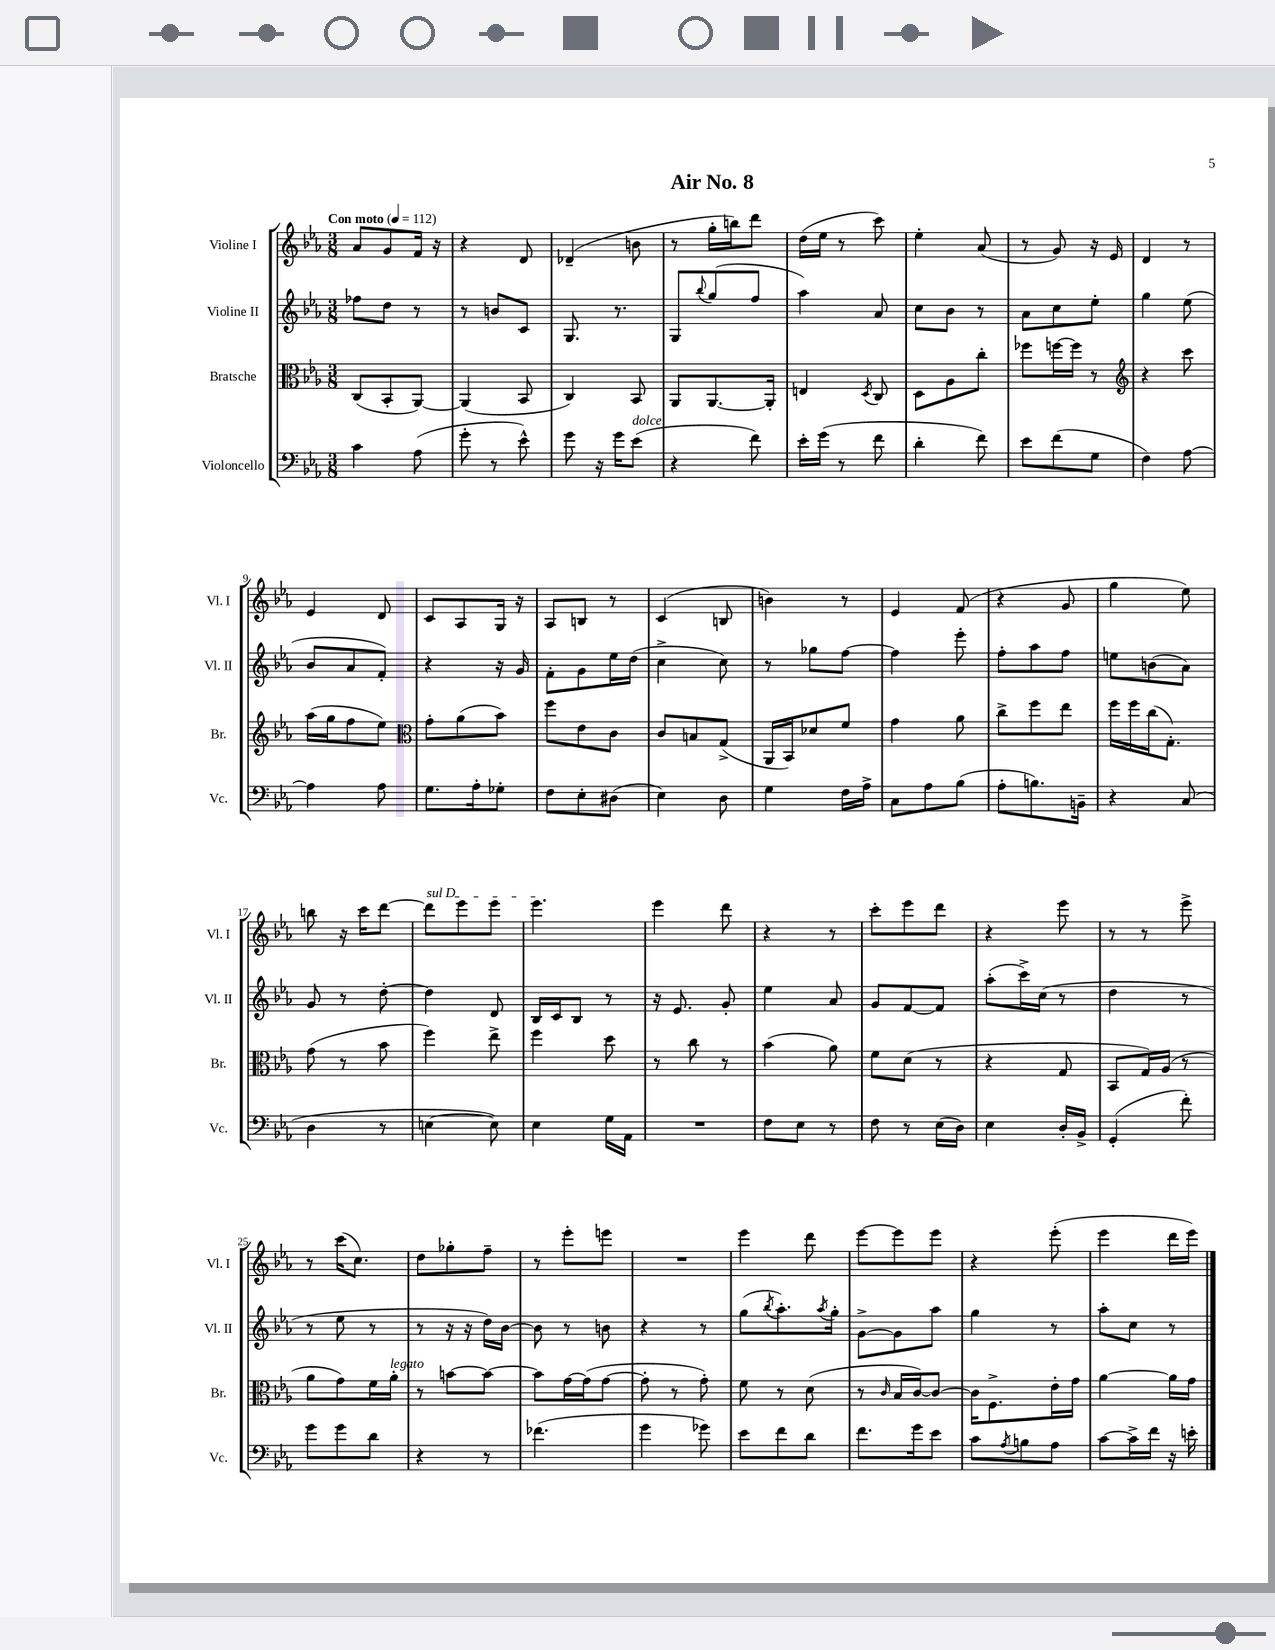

**kern	**kern	**kern	**kern
*staff4	*staff3	*staff2	*staff1
*clefF4	*clefC3	*clefG2	*clefG2
*k[b-e-a-]	*k[b-e-a-]	*k[b-e-a-]	*k[b-e-a-]
*M3/8	*M3/8	*M3/8	*M3/8
*MM112	*MM112	*MM112	*MM112
4c	(8C	8ff-	8a-
.	8BB-'	8dd	8g
(8A-	[8AA-)	8r	16f
.	.	.	16r
=	=	=	=
8g'	(4AA-]	8r	4r
8r	.	8b	.
8e-^^)	8BB-	8c	8d
=	=	=	=
8g	4C)	8.G	(4d-~
16r	.	.	.
16g	.	8.r	.
(8e-	8BB-	.	8b
=	=	=	=
4r	8AA-	8G	8r
.	.	8qqbb-	.
.	[8.AA-	(8gg	16gg'
.	.	.	16bb)
8f)	.	8ff	8ddd
.	16AA-']	.	.
=	=	=	=
16e-'	4E	4aa-)	(16dd
(16g	.	.	16ee-
8r	.	.	8r
.	8qD	.	.
8f	8C	8a-	8ccc)
=	=	=	=
4d'	8D	8cc	4ee-'
.	8A-	8b-	.
8f)	8cc'	8r	(8a-
=	=	=	=
8e-	8ff-	8a-	8r
(8f	[16ff	8cc	8g)
.	16ff]	.	.
8G	8r	8ee-'	16r
.	.	.	16e-
=	=	=	=
*	*clefG2	*	*
4F)	4r	4gg	4d
[8A-	8ccc	(8ee-	8r
=	=	=	=
4A-]	(16aa-	8b-	4e-
.	16gg	.	.
.	8ff	8a-	.
8A-	8ee-)	8f')	8d
=	=	=	=
*	*clefC3	*	*
8.G	8g'	4r	8c
.	(8a-	.	8A-
16A-'	.	.	.
8G-'	8b-)	16r	16G
.	.	16g	16r
=	=	=	=
8F	8ff	8f'	8A-
8E-'	8e-	8g	8B
(8D#	8c	16ee-	8r
.	.	(16dd	.
=	=	=	=
4E-)	8c	4cc^	(4c
.	8B	.	.
8D	(8G^	8cc)	8B
=	=	=	=
4G	16AA-	8r	4b)
.	16BB-)	.	.
.	8d-	8gg-	.
16F	8f	[8ff	8r
16A-^	.	.	.
=	=	=	=
8C	4g	4ff]	4e-
8A-	.	.	.
(8B-	8a-	8eee-'	(8f
=	=	=	=
8A-'	8cc^	8ff'	4r
8.B)	8ff	8aa-	.
.	8ee-	8ff	8g
16BB~	.	.	.
=	=	=	=
4r	16ff	8ee	4gg
.	16ff	.	.
.	(16cc	(8b	.
.	8.G')	.	.
(8C	.	8a-)	8ee-)
=	=	=	=
4D	(8g	8g	8bb
.	8r	8r	16r
.	.	.	16ccc
8r	8b-	[8dd'	[8ddd
=	=	=	=
[4E	4ff)	4dd]	8ddd]
.	.	.	8eee-
8E])	8ee-^	8d	8eee-
=	=	=	=
4E-	4ff	16B-	4.eee-
.	.	16c	.
.	.	8B-	.
16G	8dd	8r	.
16AA-	.	.	.
=	=	=	=
4.r	8r	16r	4eee-
.	.	8.e-	.
.	8cc	.	.
.	8r	8g'	8ddd
=	=	=	=
8F	(4b-	4ee-	4r
8E-	.	.	.
8r	8a-)	8a-	8r
=	=	=	=
8F	8f	8g	8ccc'
8r	(8d	[8f	8eee-
(16E-	8r	8f]	8ddd
16D)	.	.	.
=	=	=	=
4E-	4r	(8aa-'	4r
.	.	16ccc^)	.
.	.	(16cc	.
16D'	8G	8r	8eee-
16BB-^	.	.	.
=	=	=	=
(4GG'	8BB-	4dd	8r
.	16G)	.	8r
.	(16A-	.	.
8f')	8r	8r	8eee-^
=	=	=	=
8g	8a-	8r	8r
8g	8g)	8ee-	(16ccc
.	.	.	8.cc)
8d	16f	8r	.
.	16a-'	.	.
=	=	=	=
4r	8r	8r	8dd
.	[8b	16r	8gg-'
.	.	16r	.
8r	8b_	16dd)	8ff~
.	.	[16b-	.
=	=	=	=
(4.f-	8b]	8b-]	8r
.	[16g	8r	8eee-'
.	(16g]	.	.
.	[8g	8b	8eee
=	=	=	=
4g	8g']	4r	4.r
.	8r	.	.
8g-)	8g')	8r	.
=	=	=	=
8e-	8f	(8gg	4eee-
.	.	8qbb-	.
8f	8r	8.aa-')	.
8d	(8d	.	8ddd
.	.	8qaa-	.
.	.	16gg'	.
=	=	=	=
8.f	8r	[8g^	[8eee-
.	16qqc	.	.
.	16B-	8g]	8eee-]
16g	[16c)	.	.
8e-	8c_	8aa-	8eee-
=	=	=	=
8c	16c]	4gg	4r
.	8.F^	.	.
8qA-	.	.	.
8B	.	.	.
8A-	16e-'	8r	(8eee-'
.	16g	.	.
=	=	=	=
[8c	[4a-	8aa-'	4eee-
16c^]	.	8cc	.
16f	.	.	.
16r	16a-]	8r	16ddd
16e'	16g	.	16eee-)
==	==	==	==
*-	*-	*-	*-
